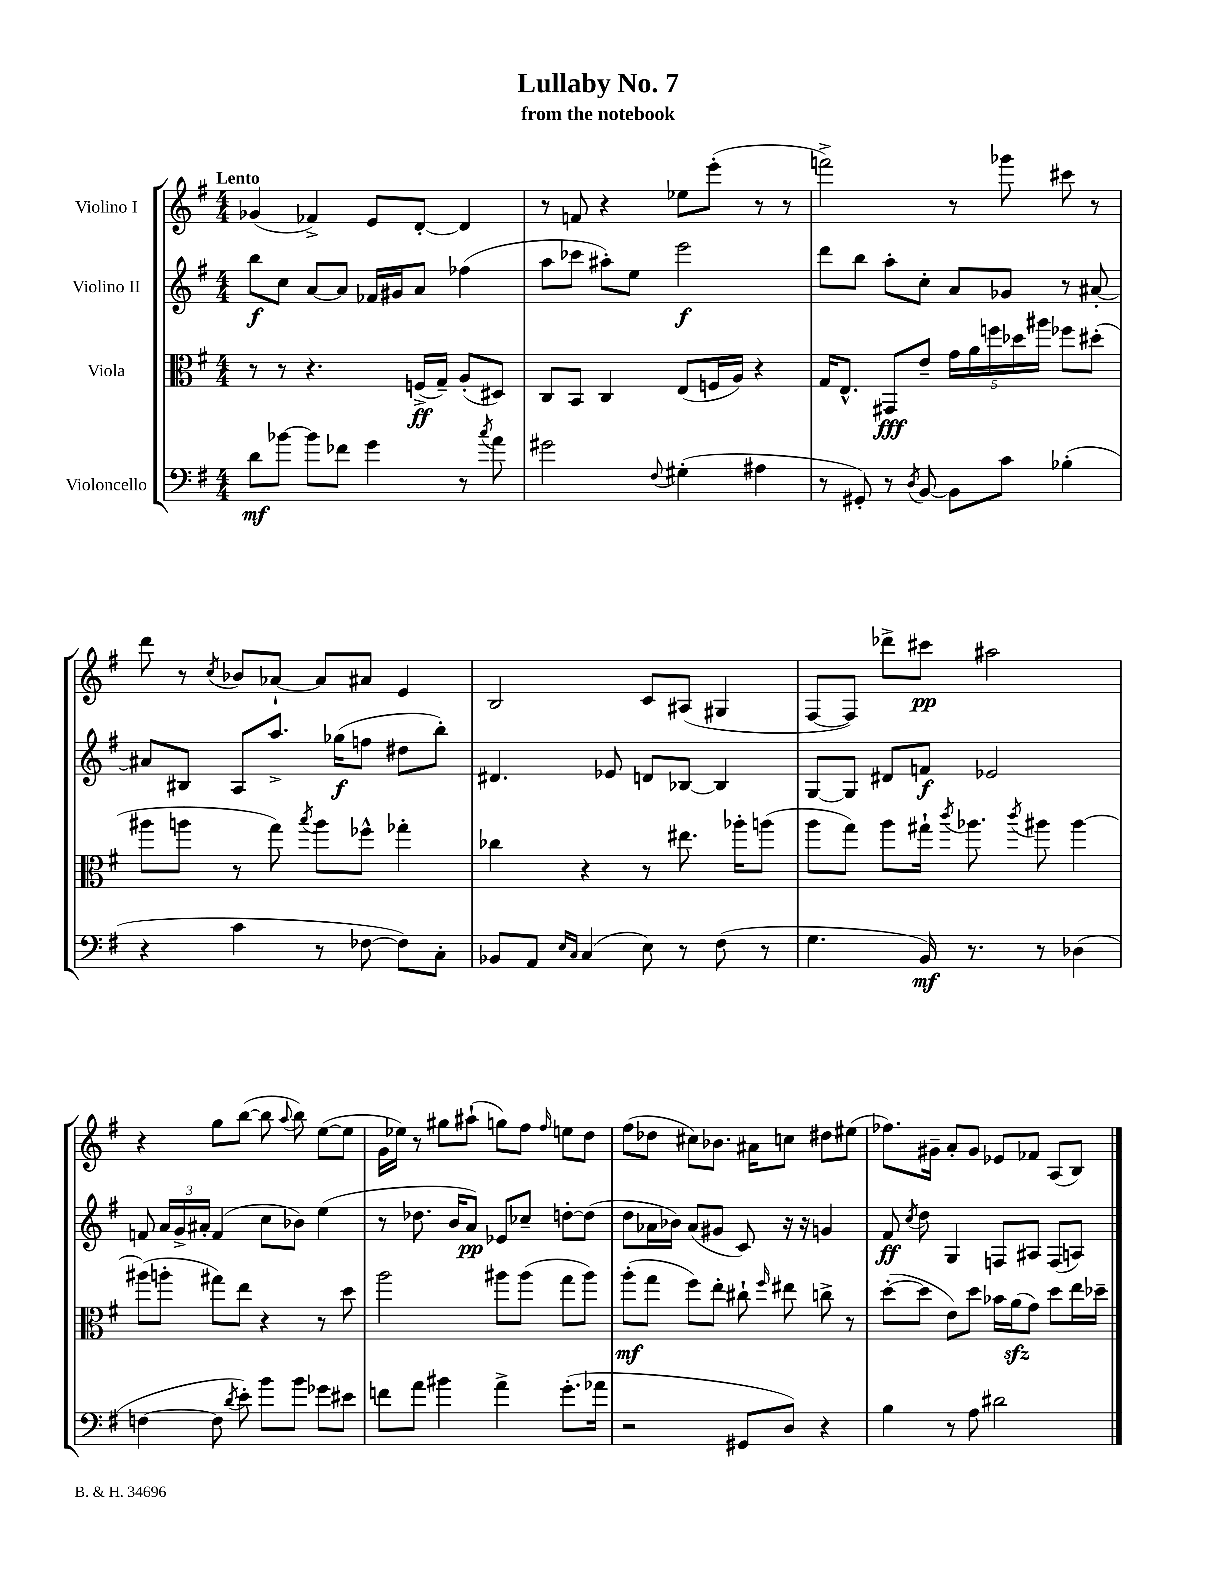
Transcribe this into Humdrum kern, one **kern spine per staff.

**kern	**kern	**kern	**kern
*staff4	*staff3	*staff2	*staff1
*clefF4	*clefC3	*clefG2	*clefG2
*k[f#]	*k[f#]	*k[f#]	*k[f#]
*M4/4	*M4/4	*M4/4	*M4/4
8d	8r	8bb	(4g-
[8b-	8r	8cc	.
8b-]	4.r	[8a	4f-^)
8f-	.	8a]	.
4g	.	16f-	8e
.	.	16g#	.
.	(16F^	8a	[8d'
.	16G~)	.	.
8r	(8A'	(4ff-	4d]
8qcc	.	.	.
8a	8D#)	.	.
=	=	=	=
2g#	8C	8aa	8r
.	8BB	8ccc-	8f
.	4C	8aa#')	4r
.	.	8ee	.
8qqF#	.	.	.
(4G#'	(8E	2eee	8ee-
.	16F	.	(8eee'
.	16A)	.	.
4A#	4r	.	8r
.	.	.	8r
=	=	=	=
8r	16G	8ddd	2fff^)
.	8.E^^	.	.
8GG#')	.	8bb	.
8r	8GG#	8aa'	.
8qD	.	.	.
[8BB	8e~	8cc'	.
8BB]	20g	8a	8r
.	20a	.	.
.	20ff	.	.
8c	.	8g-	8ggg-
.	20dd-	.	.
.	20aa#	.	.
(4B-'	8ff-	8r	8ccc#
.	(8dd#'	[8a#'	8r
=	=	=	=
4r	8aa#	8a#]	8ddd
.	8aa	8B#	8r
.	.	.	8qcc
4c	8r	8A	8b-
.	8gg)	8.aa^	[8a-`
.	8qbb	.	.
8r	8aa	.	8a-]
.	.	(16gg-	.
[8F-	8ff-^^	8ff	8a#
8F-])	4gg-'	8dd#	4e
8C'	.	8bb')	.
=	=	=	=
8BB-	4cc-	4.d#	2B
8AA	.	.	.
16qqE	.	.	.
16qqC	.	.	.
(4C	4r	.	.
.	.	8e-	.
8E)	8r	8d	8c
8r	8.ee#	[8B-	(8A#
(8F#	.	4B-]	4G#
.	16aa-'	.	.
8r	(8aa	.	.
=	=	=	=
4.G	8aa	[8G	[8F#
.	8gg)	8G]	8F#])
.	8aa	8d#	8ddd-^
16BB)	16gg#`	8f	8ccc#
.	8qccc	.	.
8.r	8.aa-	.	.
.	.	2e-	2aa#
.	8qccc	.	.
8r	8aa#	.	.
(4D-	[4aa#	.	.
=	=	=	=
[4F	(8aa#]	8f	4r
.	8aa'	24a	.
.	.	24g^	.
.	.	24a#'	.
8F]	8gg#)	(4f	8gg
8qd	.	.	.
8e')	8ee	.	([8bb
8b	4r	8cc	8bb]
.	.	.	8qqaa
8b	.	8b-)	8bb)
8g-	8r	(4ee	([8ee
8e#	8dd	.	8ee]
=	=	=	=
8f	2aa	8r	16g
.	.	.	16ee-)
8a	.	8.dd-	8r
4b#	.	.	8gg#
.	.	16b	.
.	.	8a)	(8aa#`
4a^	8aa#	8e-	8gg)
.	(8aa#	8cc-~	8ff#
.	.	.	16qqff#
(8.g'	8gg	[8dd'	8ee
.	8aa#)	(8dd]	8dd
16a-	.	.	.
=	=	=	=
2r	(8aa'	8dd	(8ff#
.	8gg	16a-	8dd-
.	.	16b-)	.
.	8ff#)	(8a-	8cc#)
.	8ee'	8g#	8.b-
8GG#	8cc#`	8c)	.
.	.	.	16a#
.	16qqff#	.	.
8D)	8ee#	16r	8cc
.	.	16r	.
4r	8cc^	4g	8dd#
.	8r	.	(8ee#
=	=	=	=
4B	([8dd'	8f#	8.ff-)
.	.	8qcc	.
.	8dd]	8dd	.
.	.	.	16g#~
8r	8e)	4G	8a'
8A	8dd	.	8g#
2d#	16b-	8F	8e-
.	(16a	.	.
.	8g)	8A#	8f-
.	8dd	(8F	(8A
.	16ee	8A)	8B)
.	16dd-~	.	.
==	==	==	==
*-	*-	*-	*-
